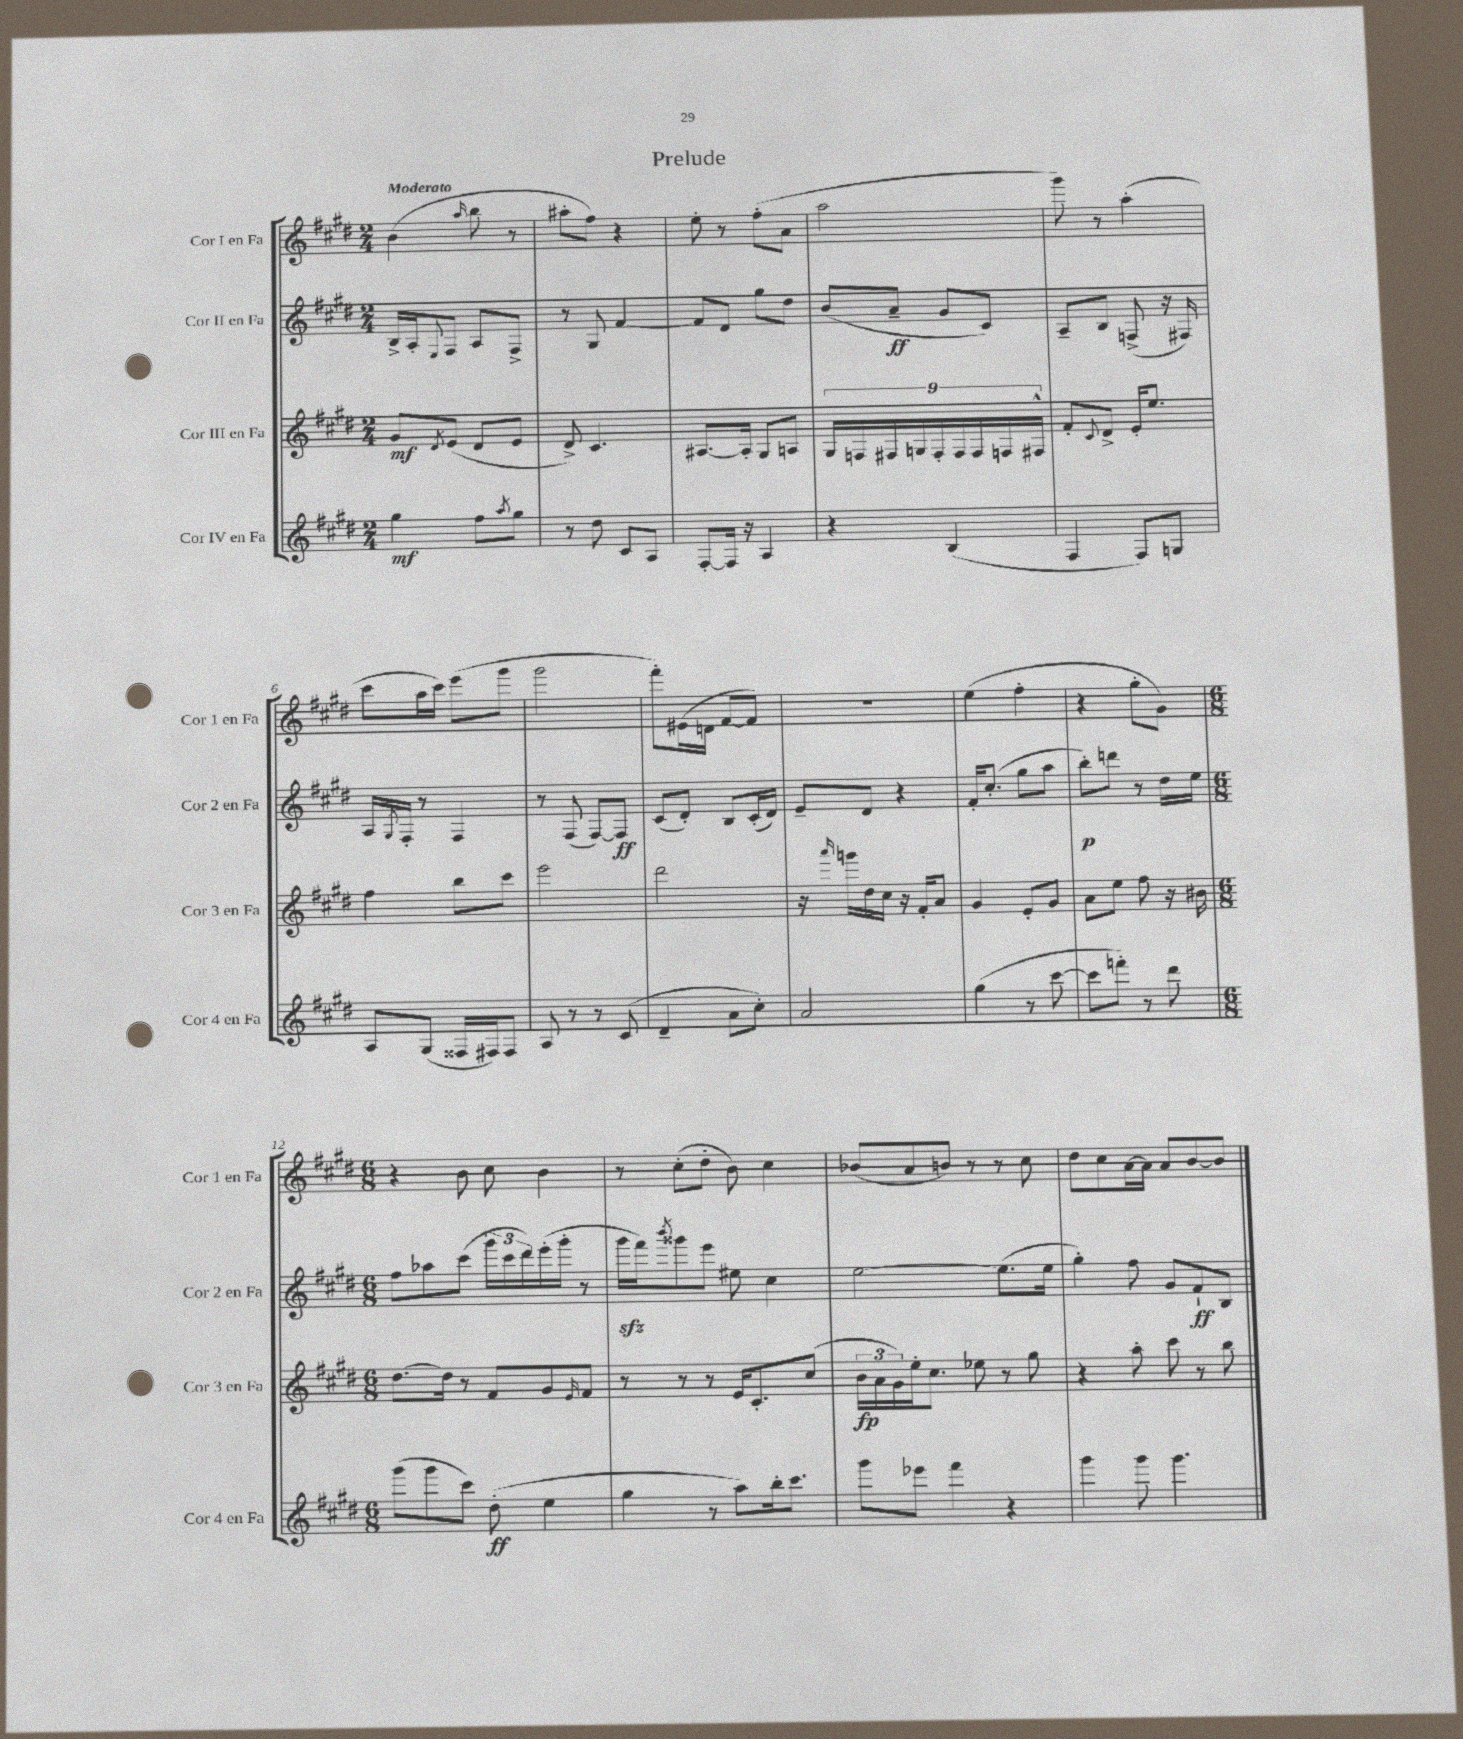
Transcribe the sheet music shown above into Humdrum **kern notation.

**kern	**dynam	**kern	**dynam	**kern	**dynam	**kern
*part4	*part4	*part3	*part3	*part2	*part2	*part1
*staff4	*staff4	*staff3	*staff3	*staff2	*staff2	*staff1
*I"Cor IV en Fa	*	*I"Cor III en Fa	*	*I"Cor II en Fa	*	*I"Cor I en Fa
*I'Cor 4 en Fa	*	*I'Cor 3 en Fa	*	*I'Cor 2 en Fa	*	*I'Cor 1 en Fa
*clefG2	*	*clefG2	*	*clefG2	*	*clefG2
*k[f#c#g#d#]	*	*k[f#c#g#d#]	*	*k[f#c#g#d#]	*	*k[f#c#g#d#]
*M2/4	*	*M2/4	*	*M2/4	*	*M2/4
=1	=1	=1	=1	=1	=1	=1
!	!	!	!	!	!	!LO:TX:a:B:t=Moderato
4gg#\	mf	8g#/L	mf	16B^/LL	.	(4b\
.	.	.	.	16A'/J	.	.
.	.	8qd#/	.	8qqE/	.	.
.	.	(8e/J	.	8F#/J	.	.
.	.	.	.	.	.	16qqaa/
8ff#\L	.	8d#/L	.	8A/L	.	8bb\
8qaa/	.	.	.	.	.	.
8gg#\J	.	8e/J	.	8F#^/J	.	8r
=2	=2	=2	=2	=2	=2	=2
8r	.	8d#^/)	.	8r	.	8aa#X'\L
8dd#\	.	4.c#/	.	8G#/	.	8ff#\J)
8c#/L	.	.	.	[4f#/	.	4r
8A/J	.	.	.	.	.	.
=3	=3	=3	=3	=3	=3	=3
[8F#'/L	.	[8.A#X/L	.	8f#/L]	.	8ee'\
16F#/Jk]	.	.	.	8d#/J	.	8r
16r	.	16A#'/Jk]	.	.	.	.
4A/	.	8G#/L	.	8gg#\L	.	(8ff#'\L
.	.	8An/J	.	8dd#\J	.	8a\J
=4	=4	=4	=4	=4	=4	=4
4r	.	18G#/LL	.	(8b/L	.	2aa\
.	.	18Fn/	.	.	.	.
.	.	18F#X/	.	.	.	.
.	.	.	.	8a~/J	ff	.
.	.	18Gn/	.	.	.	.
.	.	18F#'/	.	.	.	.
(4B/	.	.	.	8g#/L	.	.
.	.	18F#/	.	.	.	.
.	.	18F#/	.	.	.	.
.	.	.	.	8c#/J)	.	.
.	.	18Fn/	.	.	.	.
.	.	18F#X^^/JJ	.	.	.	.
=5	=5	=5	=5	=5	=5	=5
4F#/	.	8f#'/L	.	8A~/L	.	8ggg#\)
.	.	8qqc#/	.	.	.	.
.	.	8d#^/J	.	8B/J	.	8r
8F#/L)	.	16e'/KL	.	(8Fn^/	.	(4aa'\
.	.	8.ee/J	.	.	.	.
8Gn/J	.	.	.	16r	.	.
.	.	.	.	16F#X/)	.	.
!!LO:LB:g=z
=6	=6	=6	=6	=6	=6	=6
8A/L	.	4ff#\	.	16A/LL	.	8ccc#\L
.	.	.	.	8qG#/	.	.
.	.	.	.	16F#'/JJ	.	.
(8G#/J	.	.	.	8r	.	16aa\L
.	.	.	.	.	.	16ccc#\JJ)
16F##X/LL	.	8bb\L	.	4F#/	.	(8eee\L
16F#X/J)	.	.	.	.	.	.
8F#/J	.	8ccc#\J	.	.	.	8ggg#\J
=7	=7	=7	=7	=7	=7	=7
8A/	.	2eee\	.	8r	.	2ggg#\
8r	.	.	.	(8F#/	.	.
8r	.	.	.	[8F#/L)	.	.
(8c#/	.	.	.	8F#/J]	ff	.
=8	=8	=8	=8	=8	=8	=8
4d#~/	.	2ddd#\	.	(8c#/L	.	8fff#'\L)
.	.	.	.	8d#'/J)	.	(16e#X\L
.	.	.	.	.	.	16dn\JJ
8a\L	.	.	.	8B/L	.	[8f#/L
8cc#'\J)	.	.	.	(16c#'/L	.	8f#/J])
.	.	.	.	16d#/JJ)	.	.
=9	=9	=9	=9	=9	=9	=9
2a/	.	16r	.	8e~/L	.	2r
.	.	16qqaaa/	.	.	.	.
.	.	16gggn\LL	.	.	.	.
.	.	16dd#\	.	8d#/J	.	.
.	.	16cc#\JJ	.	.	.	.
.	.	16r	.	4r	.	.
.	.	16f#'/KL	.	.	.	.
.	.	8a/J	.	.	.	.
=10	=10	=10	=10	=10	=10	=10
(4gg#\	.	4g#/	.	16f#'/KL	.	(4ee\
.	.	.	.	(8.cc#'/J	.	.
8r	.	8e'/L	.	8gg#\L	.	4ff#'\
[8ccc#\	.	8g#/J	.	8aa\J	.	.
=11	=11	=11	=11	=11	=11	=11
8ccc#\L]	.	8a\L	.	8bb'\L)	p	4r
8fffn'\J)	.	8ee\J	.	8dddn\J	.	.
8r	.	8ff#\	.	8r	.	8gg#'\L
8ddd#\	.	16r	.	16dd#\LL	.	8g#\J)
.	.	16b#X\	.	16ee\JJ	.	.
!!LO:LB:g=z
=12	=12	=12	=12	=12	=12	=12
*M6/8	*	*M6/8	*	*M6/8	*	*M6/8
(8ggg#\L	.	[8.dd#\L	.	8ff#\L	.	4r
8ggg#\	.	.	.	8aa-X\	.	.
.	.	16dd#\Jk]	.	.	.	.
8ccc#\J)	.	8r	.	(8ccc#\J	.	8b\
(8dd#'\	ff	8f#/L	.	24ggg#\LL	.	8cc#\
.	.	.	.	24ccc#\	.	.
.	.	.	.	24ddd#\)	.	.
4ee\	.	8g#/	.	(16eee'\	.	4b\
.	.	.	.	16ggg#'\JJ	.	.
.	.	16qqe/	.	.	.	.
.	.	8f#/J	.	8r	.	.
=13	=13	=13	=13	=13	=13	=13
4gg#\	.	8r	.	16ggg#zz\LL	.	8r
.	.	.	.	16fff#\J)	.	.
.	.	.	.	8qbbb/	.	.
.	.	8r	.	8ggg##X\	.	(8cc#'\L
8r	.	8r	.	8eee\J	.	8dd#'\J
8aa\L)	.	16e/KL	.	8ee#X\	.	8b\)
.	.	8.c#'/	.	.	.	.
16bb'\k	.	.	.	4cc#\	.	4cc#\
8.ccc#\J	.	.	.	.	.	.
.	.	(8cc#/J	.	.	.	.
=14	=14	=14	=14	=14	=14	=14
8ggg#\L	.	24b\LL	fp	[2ee\	.	(8b-X/L
.	.	24a\	.	.	.	.
.	.	24g#\)	.	.	.	.
8eee-X\J	.	16ee'\J	.	.	.	8a/
.	.	8.cc#\J	.	.	.	.
4fff#\	.	.	.	.	.	8bn/J)
.	.	8ee-X\	.	.	.	8r
4r	.	8r	.	(8.ee\L]	.	8r
.	.	8gg#\	.	.	.	8cc#\
.	.	.	.	16ee\Jk	.	.
=15	=15	=15	=15	=15	=15	=15
4ggg#\	.	4r	.	4gg#'\)	.	8dd#\L
.	.	.	.	.	.	8cc#\
8ggg#\	.	8aa'\	.	8ff#\	.	[16a\L
.	.	.	.	.	.	16a\JJ]
4.ggg#\	.	8ccc#\	.	8g#/L	.	8a/L
.	.	8r	.	8f#`/	ff	[8b/
.	.	8bb\	.	8B/J	.	8b/J]
==	==	==	==	==	==	==
*-	*-	*-	*-	*-	*-	*-
